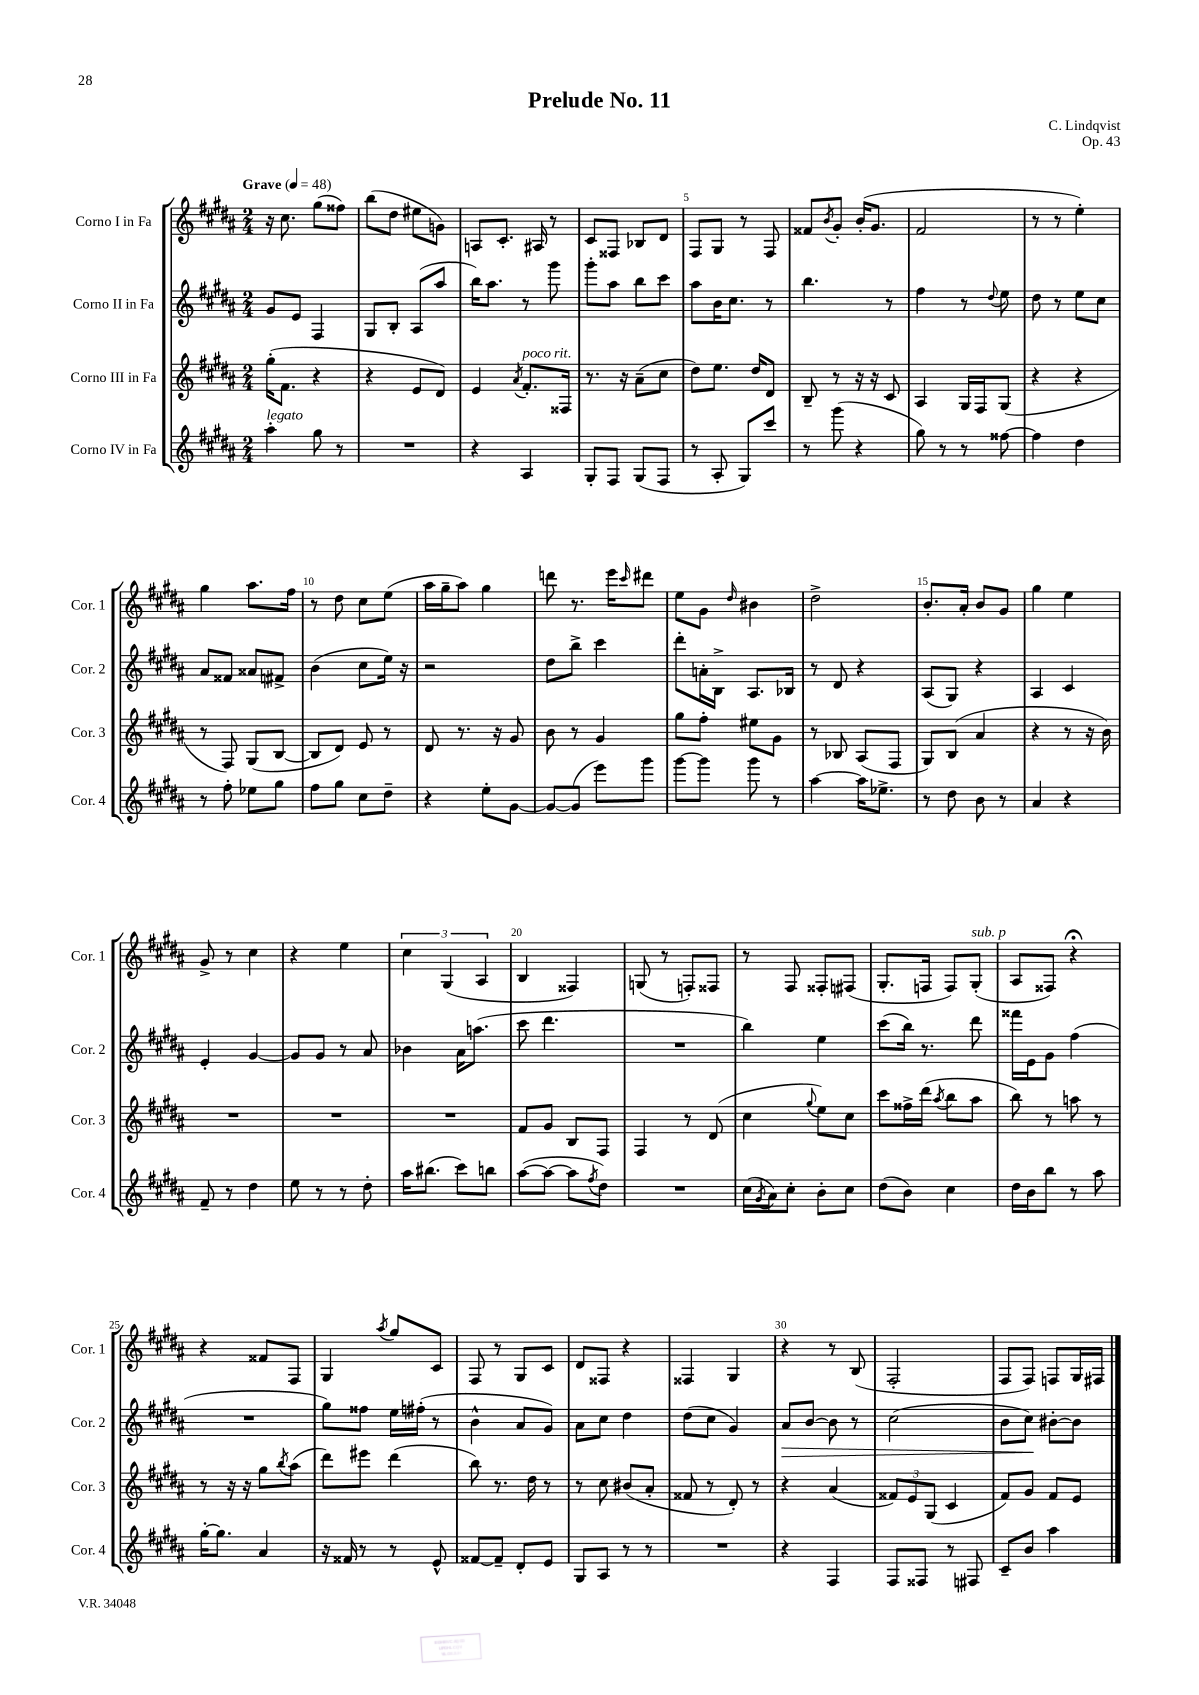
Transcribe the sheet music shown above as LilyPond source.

\header { title = "Prelude No. 11" composer = "C. Lindqvist" opus = "Op. 43" }
<<
\new StaffGroup <<
\new Staff = "s0" \with { instrumentName = "Corno I in Fa" shortInstrumentName = "Cor. 1" } {
    \clef treble \key b \major \numericTimeSignature \time 2/4 \tempo "Grave" 4 = 48
    r16 cis''8. gis''8( fisis''8) |
    b''8( dis''8 eis''8 g'8) |
    a8 cis'8.-. ais16 r8 |
    cis'8 fisis8 bes8 dis'8 |
    fis8 gis8 r8 fis8 |
    fisis'8 \acciaccatura { b'8 } gis'8-. b'16-.( gis'8. |
    fis'2 |
    r8 r8 e''4-.) |
    gis''4 ais''8. fis''16 |
    r8 dis''8 cis''8 e''8( |
    ais''16 gis''16-- ais''8) gis''4 |
    d'''8 r8. e'''16 \grace { cis'''16 } dis'''8 |
    e''8 gis'8 \grace { dis''16 } bis'4 |
    dis''2-> |
    b'8.-. ais'16-. b'8 gis'8 |
    gis''4 e''4 |
    gis'8-> r8 cis''4 |
    r4 e''4 |
    \tuplet 3/2 { cis''4 gis4( ais4 } |
    b4 fisis4) |
    g8( r8 f8-.) fisis8 |
    r8 fis8 fisis8-. fis8( |
    gis8.-. f16 f8) gis8-.^\markup { \italic "sub. p" }( |
    ais8 fisis8) r4\fermata |
    r4 fisis'8 fis8 |
    gis4 \acciaccatura { ais''8 } gis''8 cis'8 |
    fis8 r8 gis8 cis'8 |
    dis'8 fisis8 r4 |
    fisis4 gis4 |
    r4 r8 b8( |
    fis2-. |
    fis8 fis8) f8 gis16 fis16 \bar "|." |
}
\new Staff = "s1" \with { instrumentName = "Corno II in Fa" shortInstrumentName = "Cor. 2" } {
    \clef treble \key b \major \numericTimeSignature \time 2/4
    gis'8 e'8 fis4 |
    gis8 b8-. ais8( ais''8 |
    b''16) ais''8. r8 gis'''8 |
    gis'''8-. ais''8 b''8 cis'''8 |
    ais''8 b'16 cis''8. r8 |
    b''4. r8 |
    fis''4 r8 \appoggiatura { dis''8 } e''8 |
    dis''8 r8 e''8 cis''8 |
    ais'8 fisis'8 aisis'8 fis'8-> |
    b'4( cis''8 e''16) r16 |
    r2 |
    dis''8 b''8-> cis'''4 |
    dis'''8-. a'16-. b16-> ais8. bes16 |
    r8 dis'8 r4 |
    ais8( gis8) r4 |
    ais4 cis'4 |
    e'4-. gis'4~ |
    gis'8 gis'8 r8 ais'8 |
    bes'4 ais'16 a''8.( |
    cis'''8 dis'''4. |
    R2 |
    b''4) e''4 |
    cis'''8( b''16) r8. dis'''8 |
    fisis'''16 e'16 gis'8 fis''4( |
    R2 |
    gis''8) fisis''8 e''16 fis''16-.( r8 |
    b'4-^ ais'8 gis'8) |
    ais'8 cis''8 dis''4 |
    dis''8( cis''8 gis'4) |
    ais'8\> b'8~ b'8 r8 |
    cis''2( |
    b'8 cis''8\!) bis'8~-. bis'8 \bar "|." |
}
\new Staff = "s2" \with { instrumentName = "Corno III in Fa" shortInstrumentName = "Cor. 3" } {
    \clef treble \key b \major \numericTimeSignature \time 2/4
    gis''16-.( fis'8. r4 |
    r4 e'8 dis'8) |
    e'4 \acciaccatura { ais'8 } fis'8.-.^\markup { \italic "poco rit." } fisis16 |
    r8. r16 ais'8--( cis''8 |
    dis''8) e''8. dis''16 dis'8 |
    b8-- r8 r16 r16 cis'8 |
    ais4 gis16 fis16 gis8( |
    r4 r4 |
    r8 fis8) gis8( b8~ |
    b8 dis'8) e'8 r8 |
    dis'8 r8. r16 gis'8 |
    b'8 r8 gis'4 |
    gis''8 fis''8-. eis''8 gis'8 |
    r8 bes8 ais8( fis8 |
    gis8) b8( ais'4 |
    r4 r8 r16 b'16) |
    R2 |
    R2 |
    R2 |
    fis'8 gis'8 b8 fis8 |
    fis4 r8 dis'8( |
    cis''4 \appoggiatura { gis''8 } e''8) cis''8 |
    cis'''8 fisis''16-> dis'''16( \acciaccatura { ais''8 } b''8 ais''8 |
    b''8) r8 a''8 r8 |
    r8 r16 r16 gis''8 \acciaccatura { b''8 } ais''8( |
    dis'''8) eis'''8 dis'''4( |
    b''8) r8. dis''16 r8 |
    r8 cis''8 bis'8( ais'8-. |
    fisis'8 r8 dis'8-.) r8 |
    r4 ais'4( |
    \tuplet 3/2 { fisis'8) e'8 gis8( } cis'4 |
    fis'8) gis'8 fis'8 e'8 \bar "|." |
}
\new Staff = "s3" \with { instrumentName = "Corno IV in Fa" shortInstrumentName = "Cor. 4" } {
    \clef treble \key b \major \numericTimeSignature \time 2/4
    ais''4-.^\markup { \italic "legato" } gis''8 r8 |
    R2 |
    r4 ais4 |
    gis8-. fis8 gis8( fis8 |
    r8 ais8-. gis8) cis'''8 |
    r8 gis'''8( r4 |
    gis''8) r8 r8 fisis''8~ |
    fisis''4 dis''4 |
    r8 fis''8-. ees''8 gis''8 |
    fis''8 gis''8 cis''8 dis''8-- |
    r4 e''8-. gis'8~ |
    gis'8~ gis'8( e'''8) gis'''8 |
    gis'''8~ gis'''8 gis'''8 r8 |
    ais''4~ ais''16 ees''8.-> |
    r8 dis''8 b'8 r8 |
    ais'4 r4 |
    fis'8-- r8 dis''4 |
    e''8 r8 r8 dis''8-. |
    ais''16 bis''8.( cis'''8) b''8 |
    ais''8~( ais''8~ ais''8 \acciaccatura { fis''8 } dis''8) |
    R2 |
    cis''16( \acciaccatura { gis'8 } ais'16) cis''8-. b'8-. cis''8 |
    dis''8( b'8) cis''4 |
    dis''16 b'16 b''8 r8 ais''8 |
    gis''16~-. gis''8. ais'4 |
    r16 fisis'16 r8 r8 e'8-^ |
    fisis'8~ fisis'8-- dis'8-. e'8 |
    gis8 ais8 r8 r8 |
    R2 |
    r4 fis4 |
    fis8 fisis8 r8 fis8 |
    cis'8-- b'8 ais''4 \bar "|." |
}
>>
>>
\layout { \context { \Score \override BarNumber.break-visibility = ##(#f #t #t) barNumberVisibility = #(every-nth-bar-number-visible 5) } }
